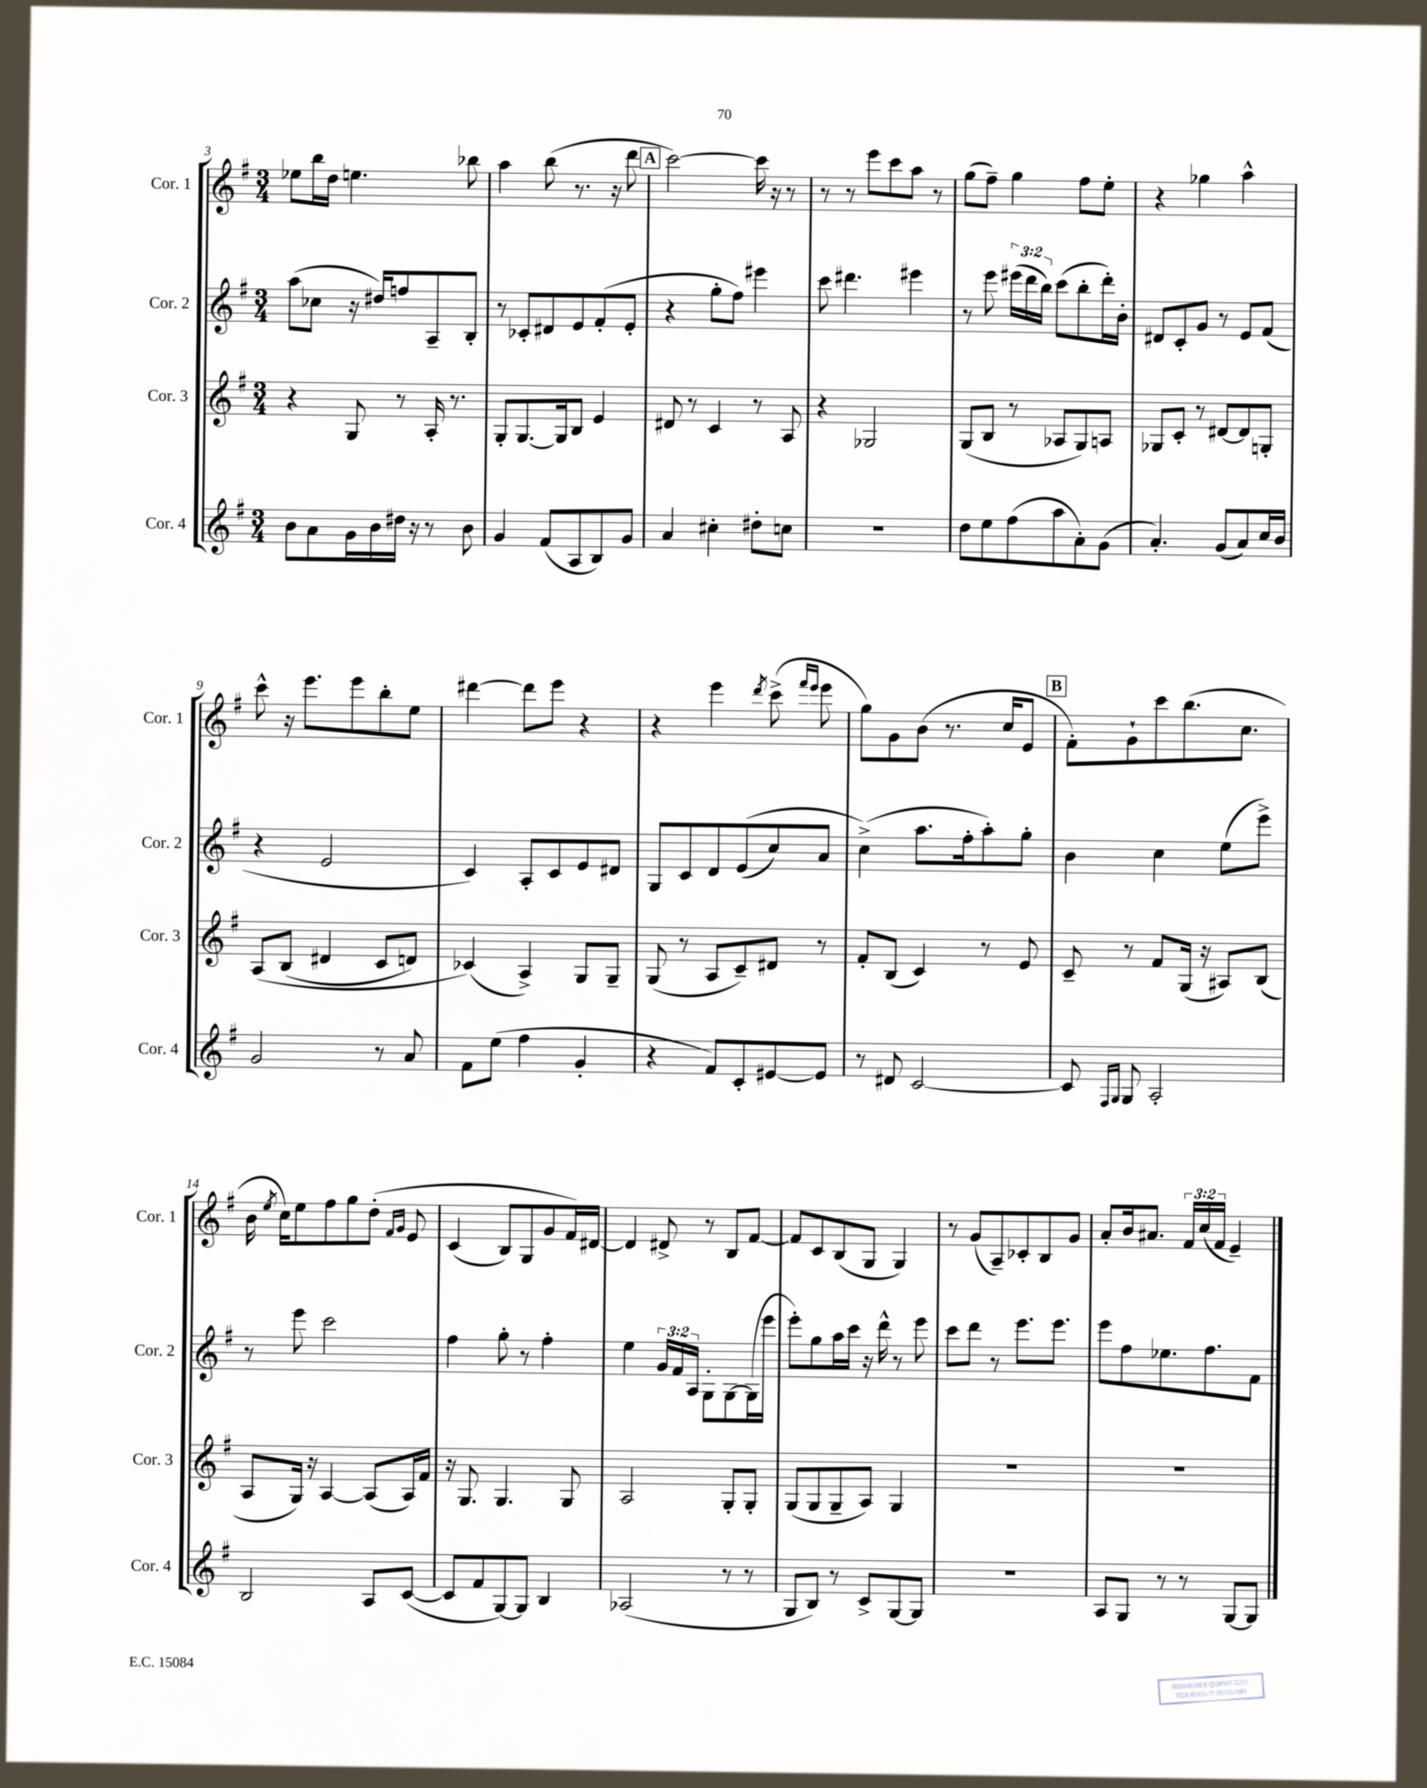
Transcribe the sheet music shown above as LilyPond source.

<<
\new StaffGroup <<
\new Staff = "s0" \with { instrumentName = "Cor. 1" shortInstrumentName = "Cor. 1" } {
    \clef treble \key g \major \numericTimeSignature \time 3/4 \override Staff.TupletNumber.text = #tuplet-number::calc-fraction-text
    \autoBeamOff ees''8[ b''16 d''16] e''4. bes''8 |
    a''4 b''8( r8. r16 d'''8 |
    \mark \markup { \box "A" } c'''2~) c'''16 r16 r8 |
    r8 r8 e'''8[ c'''8 a''8] r8 |
    g''8[( fis''8]--) g''4 fis''8[ e''8]-. |
    r4 ges''4 a''4-^ |
    c'''8-^ r16 e'''8.[ e'''8 b''8-. e''8] |
    dis'''4~ dis'''8[ e'''8] r4 |
    r4 e'''4 \acciaccatura { d'''8 } c'''8->( \grace { fis'''16[ e'''16] } e'''8 |
    g''8[) g'8 b'8]( r8. c''16[ e'8] |
    \mark \markup { \box "B" } fis'8[-.) g'8-! c'''8 b''8.( c''8.] |
    b'16 \acciaccatura { e''8 } c''16[) e''8 fis''8 g''8 d''8]-.\( \grace { fis'16[ g'16] } e'8 |
    c'4( b8[) g8 g'8 fis'16\) dis'16]~ |
    dis'4 dis'8-> r8 b8[ fis'8]~ |
    fis'8[ c'8 b8( g8] g4) |
    r8 g'8[( a8--) ces'8-. b8 g'8] |
    a'8[-. b'16 ais'8.] \tuplet 3/2 { fis'16[ c''16( fis'16] } e'4--) \bar "|." |
}
\new Staff = "s1" \with { instrumentName = "Cor. 2" shortInstrumentName = "Cor. 2" } {
    \clef treble \key g \major \numericTimeSignature \time 3/4 \override Staff.TupletNumber.text = #tuplet-number::calc-fraction-text
    \autoBeamOff a''8[( ces''8] r16 dis''16[) f''8 a8-- b8]-. |
    r8 ces'8[-. dis'8 e'8 fis'8-.( e'8]-. |
    \mark \markup { \box "A" } r4 g''8[-. fis''8]) eis'''4 |
    c'''8 dis'''4. eis'''4 |
    r8 e'''8 \tuplet 3/2 { eis'''16[( d'''16 b''16]) } c'''8[( b''8-. d'''16-.) b'16]-. |
    dis'8[ c'8-. g'8] r8 e'8[ fis'8]( |
    r4 e'2 |
    c'4) a8[-. c'8 e'8 dis'8] |
    g8[ c'8 d'8 e'8(\( c''8) a'8] |
    c''4->(\) a''8.[ fis''16-. a''8-.) g''8]-. |
    \mark \markup { \box "B" } b'4 c''4 e''8[( e'''8]->) |
    r8 e'''8 c'''2 |
    fis''4 g''8-. r8 fis''4-. |
    e''4 \tuplet 3/2 { g'16[ fis'16 a16] } g8[-. g8~ g16( e'''16] |
    e'''8[-.) g''8 a''16 c'''16] r16 d'''16-^ r8 e'''8 |
    c'''8[ d'''8] r8 e'''8.[ e'''8.] |
    e'''8[ fis''8 ees''8. fis''8. fis'8] \bar "|." |
}
\new Staff = "s2" \with { instrumentName = "Cor. 3" shortInstrumentName = "Cor. 3" } {
    \clef treble \key g \major \numericTimeSignature \time 3/4
    \autoBeamOff r4 g8 r8 a16-. r8. |
    g8[-. g8.~ g16 b8] e'4 |
    \mark \markup { \box "A" } dis'8 r8 c'4 r8 a8 |
    r4 ges2 |
    g8[( b8] r8 aes8[ g8) a8] |
    ges8[ c'8]-. r8 dis'8[~ dis'8 g8]-. |
    a8[\( b8]( dis'4 c'8[ d'8]) |
    ces'4(\) a4->) g8[ g8]-- |
    g8( r8 a8[ c'8--) dis'8] r8 |
    fis'8[-. b8]( c'4) r8 e'8 |
    \mark \markup { \box "B" } c'8-- r8 fis'8[ g16]( r16 ais8[) b8]( |
    a8[ g16]) r16 a4~ a8[( a16) fis'16] |
    r16 g8. g4. g8 |
    a2 g8[-. g8]-. |
    g8[( g8 g8-- a8]) g4 |
    R2. |
    R2. \bar "|." |
}
\new Staff = "s3" \with { instrumentName = "Cor. 4" shortInstrumentName = "Cor. 4" } {
    \clef treble \key g \major \numericTimeSignature \time 3/4
    \autoBeamOff b'8[ a'8 g'16 b'16 dis''16] r16 r8 b'8 |
    g'4 fis'8[( a8 b8) g'8] |
    \mark \markup { \box "A" } a'4 cis''4-. dis''8[-. c''8] |
    R2. |
    d''8[ e''8 fis''8( a''8 a'8-.) g'8]( |
    a'4.-.) g'8[( a'8) c''16 b'16] |
    g'2 r8 a'8 |
    fis'8[ e''8]( fis''4 g'4-. |
    r4 fis'8[) c'8-. eis'8~ eis'8] |
    r8 dis'8 c'2~ |
    \mark \markup { \box "B" } c'8 \grace { fis16[ g16] } g8 a2-. |
    b2 a8[ c'8]~( |
    c'8[ fis'8 g8~) g8] b4 |
    aes2( r8 r8 |
    g8[ b8]) r8 c'8[-> g8~ g8] |
    R2. |
    a8[ g8] r8 r8 g8[~ g8] \bar "|." |
}
>>
>>
\layout { \context { \Score currentBarNumber = #3 } }
